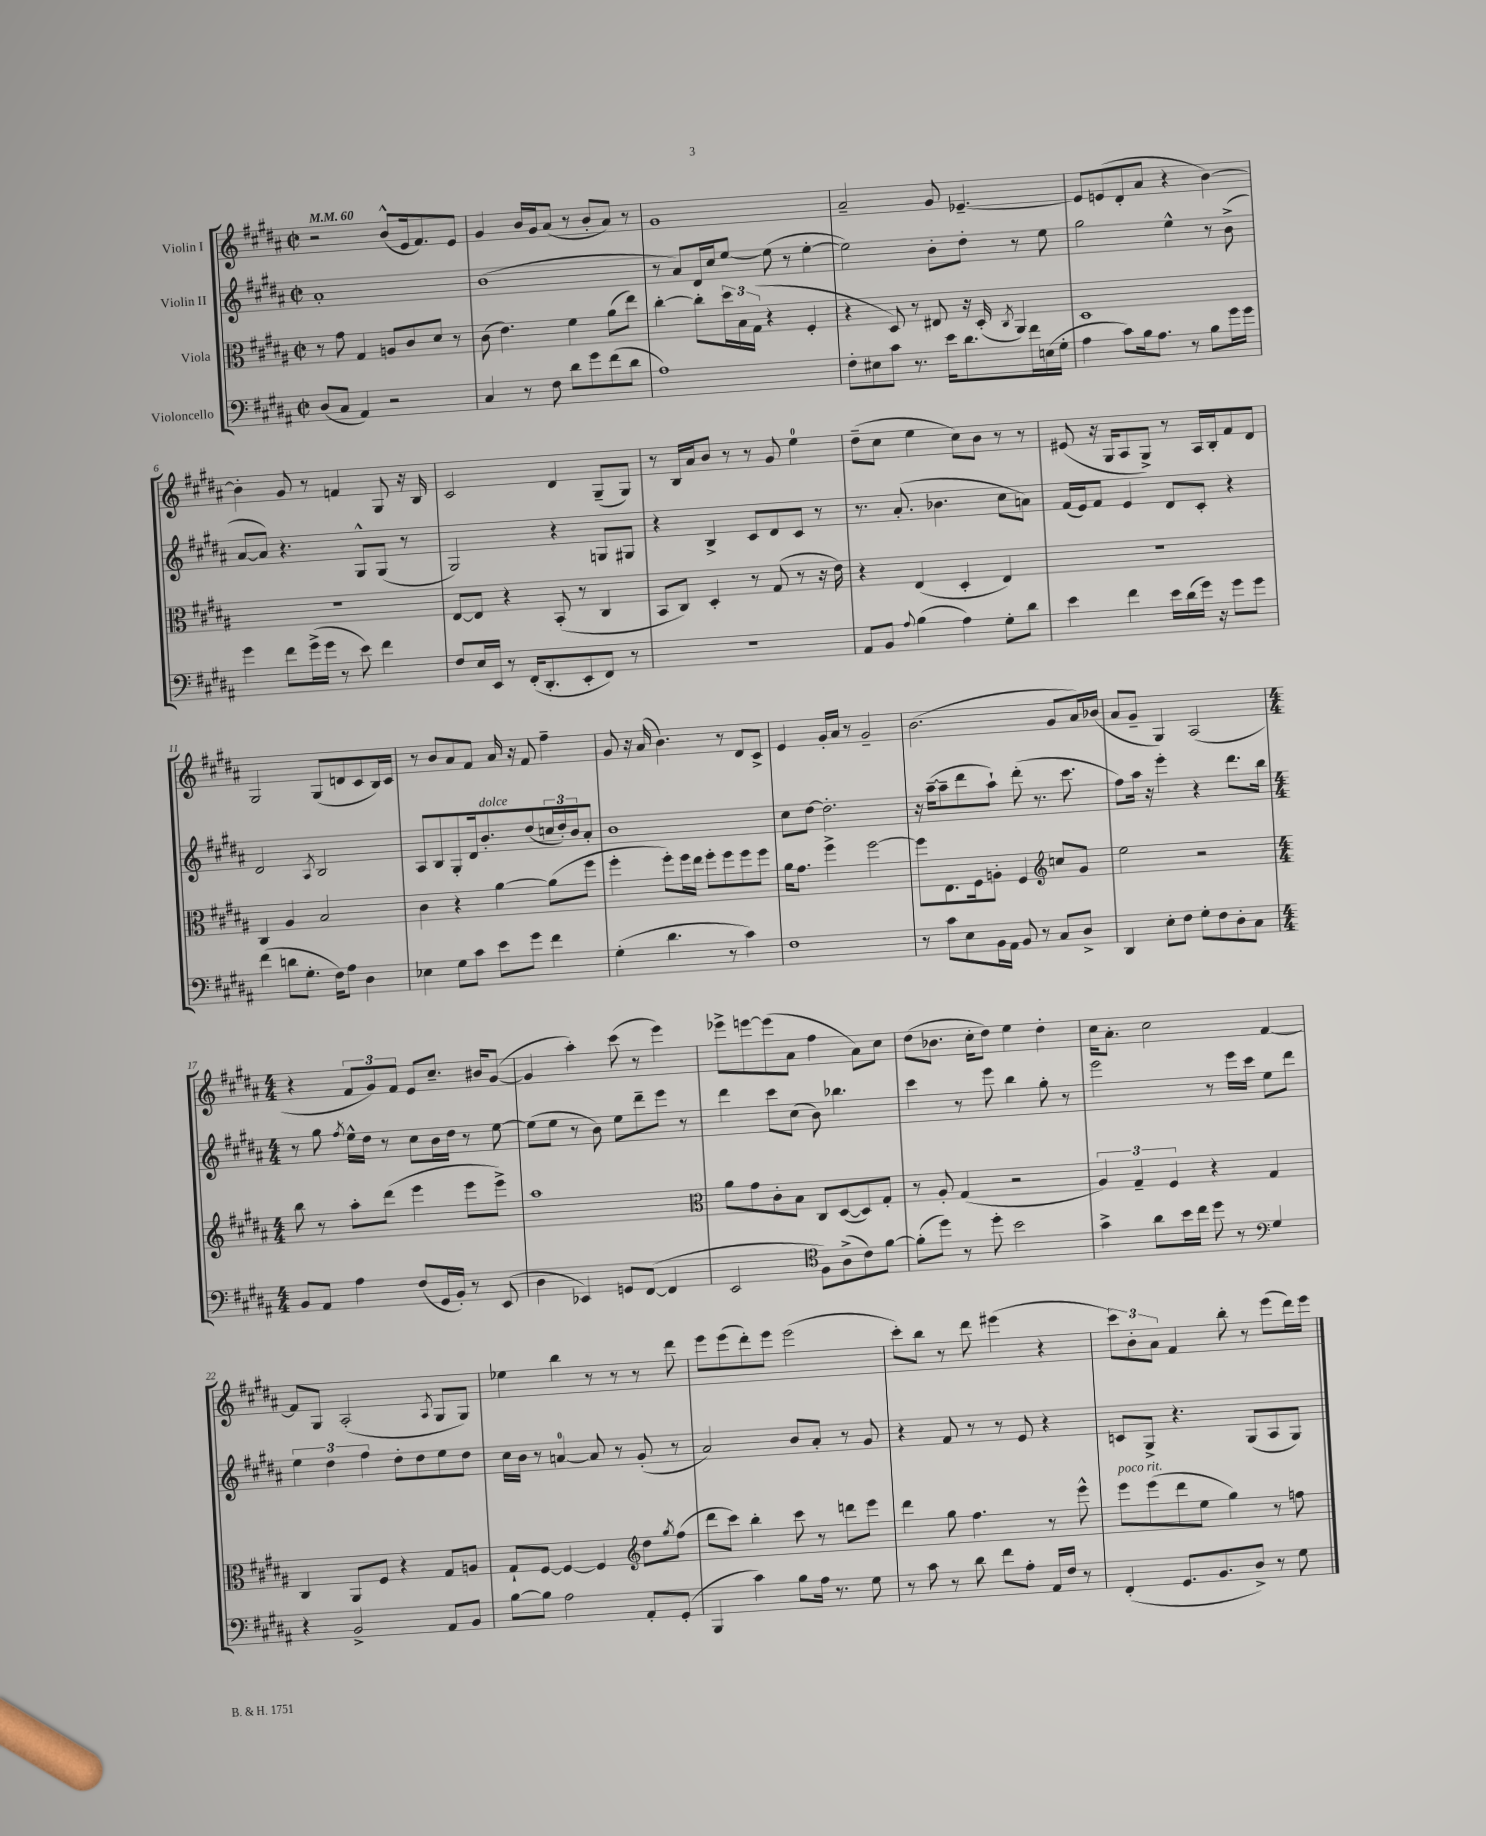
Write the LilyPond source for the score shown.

<<
\new StaffGroup <<
\new Staff = "s0" \with { instrumentName = "Violin I" } {
    \clef treble \key b \major \defaultTimeSignature \time 2/2 \tempo 4 = 60
    r2 b'8-^( e'16 fis'8.) e'8 |
    gis'4 b'16 gis'16 ais'8( r8 b'8-. ais'8) r8 |
    gis'1 |
    ais'2-- gis'8 ees'4.~-- |
    ees'8 e'8( dis'8-. ais'8 r4 b'4~) |
    b'4-. gis'8 r8 f'4 gis8 r16 b16 |
    cis'2 dis'4 gis8--( gis8) |
    r8 b16 ais'16 b'8 r8 r8 gis'8 e''4-0 |
    dis''8--( cis''8 e''4 cis''8) b'8 r8 r8 |
    eis'8( r16 gis16 ais8 gis8->) r8 ais16 b16-. fis'8 dis'8 |
    gis2 gis8( d'8 cis'8 b16) cis'16 |
    r8 b'8 ais'8 fis'8 ais'16 r16 fis'8 fis''4-- |
    gis'8 r16 ais'16( b'4.) r8 dis'8 cis'8-> |
    e'4 gis'16-. ais'16 r8 gis'2-- |
    b'2.( gis'8 ais'16) bes'16( |
    ais'8 gis'8-- gis4) ais2( |
    \numericTimeSignature \time 4/4 r4 \tuplet 3/2 { fis'8 gis'8) fis'8 } e'8 cis''8.-- bis'16 gis'8~( |
    gis'4 ais''4-.) cis'''8( r8 e'''4) |
    ees'''8-> e'''8~ e'''8( ais'8 fis''4 ais'8) cis''8 |
    dis''8( bes'8. cis''16-. dis''8) e''4 dis''4-. |
    cis''16 ais'8.-. cis''2 fis'4~ |
    fis'8 gis8 ais2-.( \acciaccatura { ais8 } gis8 gis8) |
    ees''4 b''4 r8 r8 r8 dis'''8 |
    e'''8 e'''8( dis'''8-.) e'''8 e'''2( |
    cis'''8-.) b''8 r8 dis'''8 eis'''4( r4 |
    \tuplet 3/2 { cis'''8) b'8-. ais'8 } fis'4 b''8-. r8 e'''8( dis'''16) e'''16 \bar "|." |
}
\new Staff = "s1" \with { instrumentName = "Violin II" } {
    \clef treble \key b \major \defaultTimeSignature \time 2/2
    ais'1-. |
    b'1( |
    r8 ais'8) dis'16 cis''16 e''8~ e''8( r8 e''4~-. |
    e''2) b'8-. dis''8-. r8 e''8 |
    gis''2 e''4-^ r8 b'8->( |
    ais'8~ ais'8) r4. gis8-^ gis8( r8 |
    gis2) r4 g8 gis8 |
    r4 b4-> cis'8 dis'8 cis'8 r8 |
    r8. ais'8.-.( bes'4. cis''8 a'8) |
    fis'16( e'16) fis'8 e'4 dis'8 cis'8-. r4 |
    dis'2 \acciaccatura { ais8 } b2 |
    ais8 b8 gis8-. dis'16 b'8.-.^\markup { \italic "dolce" } dis''8( \tuplet 3/2 { c''16 dis''16-.) b'16 } ais'8-. |
    b'1 |
    cis''8 dis''8~ dis''2.-. |
    r16 ais''16~--( ais''8-- dis'''8 ais''8-!) dis'''8-.( r8. cis'''8. |
    fis''8) ais''16 r16 e'''4-. r4 dis'''8. b''16 |
    \numericTimeSignature \time 4/4 r8 gis''8 \acciaccatura { fis''8 } e''16-^ dis''16 r8 cis''8 b'16 dis''16 r8 e''8~ |
    e''8( e''8 r8 b'8) e''8 dis'''8-- e'''8 r8 |
    dis'''4 cis'''8 cis''8( b'8) bes''4. |
    cis'''4 r8 e'''8 b''4 gis''8-. r8 |
    e'''2 r8 e'''16 cis'''16 e''8 dis'''8 |
    \tuplet 3/2 { e''4 dis''4 fis''4 } dis''8-. dis''8 e''8 dis''8 |
    cis''16 b'16 r8 a'4-0~ a'8 r8 gis'8-.( r8 |
    ais'2) b'8 ais'8-. r8 gis'8 |
    r4 fis'8 r8 r8 e'8 r4 |
    c'8 gis8-> r4. gis8( ais8 gis8) \bar "|." |
}
\new Staff = "s2" \with { instrumentName = "Viola" } {
    \clef alto \key b \major \defaultTimeSignature \time 2/2
    r8 gis'8 gis4 a8 cis'8 dis'8 r8 |
    cis'8( e'4.) fis'4 ais'8( e''8) |
    cis''4~-. cis''8-. \tuplet 3/2 { dis''16 b16 gis16( } r4 fis4-. |
    r4 dis8) r8 eis8 r16 dis16-.( \acciaccatura { cis8 } ais,4) |
    dis1 |
    r1 |
    e8~ e8 r4 b,8-.( r8 cis4 |
    b,8 cis8) dis4-. r8 gis8( r8 r16 e'16) |
    r4 e4( dis4-. e4) |
    r1 |
    cis4 ais4 b2 |
    cis'4 r4 ais'4~ ais'8( fis''8 |
    fis''4-. fis''8-.) fis''16 e''16 fis''8-. fis''8 fis''8 fis''8 |
    ais'16 gis'8. fis''4-> fis''2~ |
    fis''8 e8. fis16 a8-. fis4 \clef treble c''8 gis'8 |
    e''2 r2 |
    \numericTimeSignature \time 4/4 b''8 r8 ais''8-. dis'''8( e'''4 e'''8 e'''8->) |
    ais''1 |
    \clef alto ais'8 gis'8 cis'8-. b8 cis8 dis8~( dis8) gis8-. |
    r8 ais8-. gis4( r2 |
    \tuplet 3/2 { ais4) gis4-- fis4 } r4 gis4 |
    cis4 ais,8 fis8 r4 gis8 a8 |
    gis8-! fis8~ fis4~ fis4 dis''8 \acciaccatura { gis''8 } fis''8( |
    \clef treble dis'''8 cis'''8) b''4-. cis'''8 r8 d'''8 e'''8 |
    dis'''4 gis''8 fis''4. r8 e'''8-^ |
    e'''8^\markup { \italic "poco rit." } e'''8( dis'''8 e''8 gis''4) r8 f''8 \bar "|." |
}
\new Staff = "s3" \with { instrumentName = "Violoncello" } {
    \clef bass \key b \major \defaultTimeSignature \time 2/2
    dis8( cis8 ais,4) r2 |
    cis4 r8 fis8 dis'8 gis'8 fis'8( dis'8 |
    ais1) |
    fis8-. eis8 cis'8 r8. e'16 dis'8. fis'16 e16( gis16-. |
    ais4 cis'8) b16 ais8. r8 b8 gis'16 gis'16 |
    gis'4 fis'8 gis'16->( gis'16 r8 e'8) fis'4 |
    fis8 e16 e,16 r8 fis,16-.( dis,8.-. e,8-. fis,8) r8 |
    r1 |
    ais,8 b,8 \appoggiatura { ais8 } b4( ais4) gis8-. dis'8 |
    e'4 fis'4 e'16 dis'16( gis'16) r16 gis'8 gis'8 |
    fis'4( d'8 gis8.-. fis16) ais8 dis4 |
    ees4 gis8 cis'8 e'8 gis'8 fis'4 |
    gis4-.( dis'4. r8 cis'4) |
    fis1 |
    r8 cis'8 e8 b,16 ais,16 b,8 r8 cis8 dis8-> |
    dis,4 e8-. fis8 gis8-. fis8 dis8-. cis8 |
    \numericTimeSignature \time 4/4 b,8 ais,8 ais4 fis8( gis,16 b,16-.) r8 e,8( |
    dis4 ees,4) g,8 fis,8~( fis,4 |
    e,2 \clef tenor fis8) ais8->( cis'8) fis'8~ |
    fis'8-.( dis''8) r8 dis''8-. b'2 |
    gis'4-> ais'8 b'16 cis''16 dis''8 r8 gis4 |
    \clef bass r4 b,2-> ais,8 b,8 |
    b8~ b8 ais2 ais,8-. gis,8-.( |
    b,,4 cis'4) b8 ais16 r8. gis8 |
    r8 cis'8 r8 dis'8 fis'8 ais8-. ais,16 fis16 r8 |
    fis,4-.( gis,8. b,8. dis8->) r8 gis8 \bar "|." |
}
>>
>>
